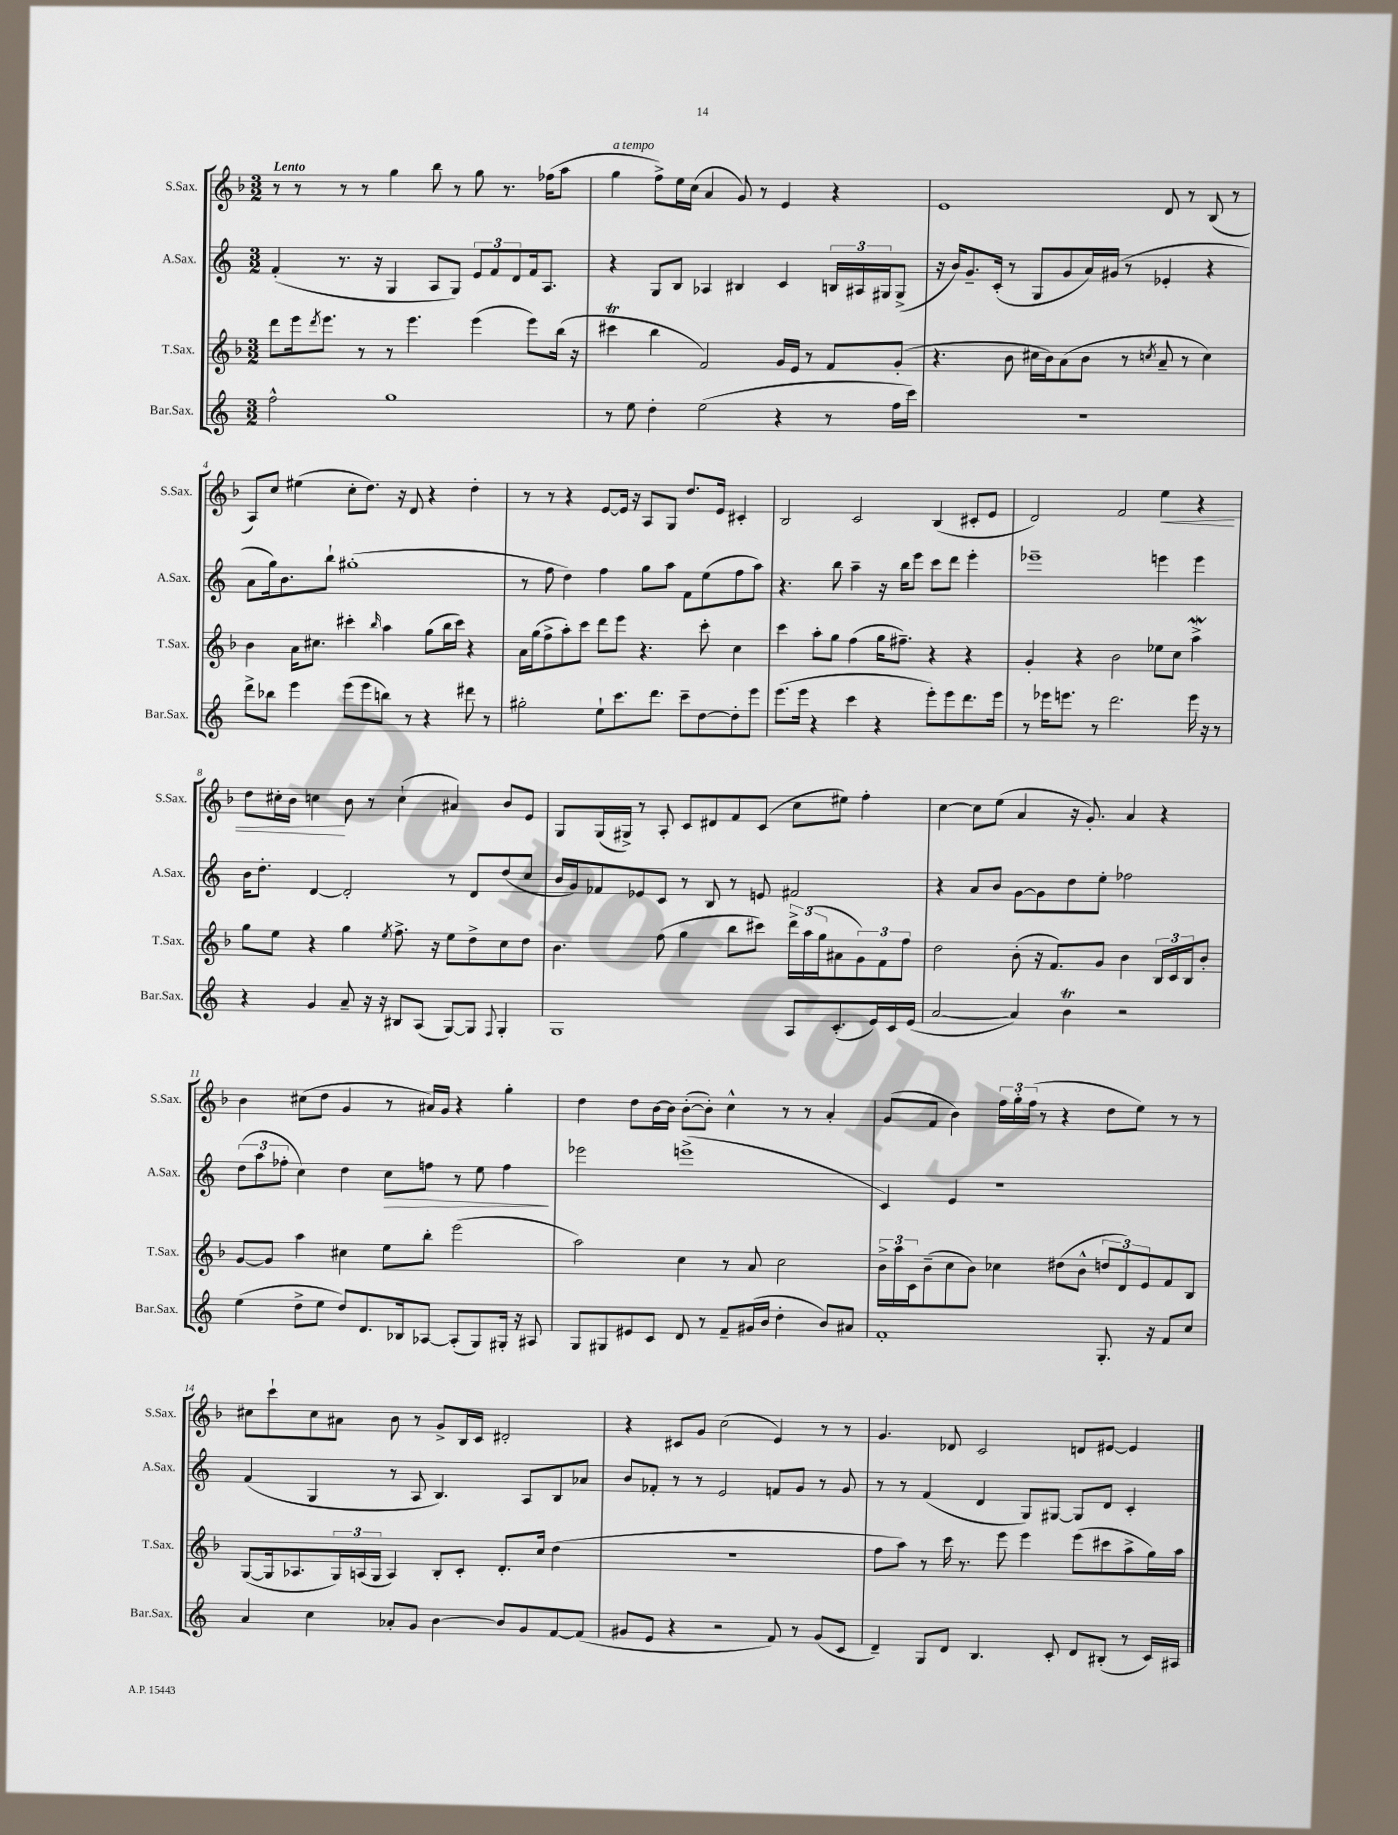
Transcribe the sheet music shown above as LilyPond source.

<<
\new StaffGroup <<
\new Staff = "s0" \with { instrumentName = "S.Sax." shortInstrumentName = "S.Sax." } {
    \clef treble \key f \major \numericTimeSignature \time 3/2 \tempo "Lento"
    r8 r8 r8 r8 g''4 bes''8 r8 g''8 r8. fes''16( a''8 |
    g''4^\markup { \italic "a tempo" } f''8->) e''16 c''16( a'4 g'8) r8 e'4 r4 |
    e'1 d'8 r8 bes8( r8 |
    a8) c''8 eis''4( c''8-. d''8.) r16 d'8 r4 d''4-. |
    r8 r8 r4 e'8~ e'16 r16 a8 g8 d''8. e'16 cis'4-. |
    bes2 c'2 bes4( cis'8-. e'8 |
    d'2) f'2 e''4\< r4 |
    d''8 cis''16-. bes'16 c''4\! bes'8 r8 c''4-!( ais'4) bes'8 e'8 |
    g8 g16( gis16->) r8 a8-. c'8 dis'8 f'8 c'8( c''8 eis''8) f''4-. |
    c''4~ c''8 e''8( a'4 r16 g'8.-.) a'4 r4 |
    bes'4 cis''8( d''8 g'4 r8 ais'16) g'16 r4 g''4-. |
    d''4 d''8 bes'16~ bes'16 bes'8~-.( bes'8-.) c''4-^ r8 r8 a'4-. |
    g'8( f'8 bes'4) \tuplet 3/2 { f''16 g''16-. f''16( } r8 r4 d''8 e''8) r8 r8 |
    cis''8 c'''8-! cis''8 ais'8 bes'8 r8 g'8-> bes16 c'16 dis'2-. |
    r4 cis'8 g'8 c''2( e'4) r8 r8 |
    g'4. des'8 c'2 d'8 eis'8~ eis'4 \bar "|." |
}
\new Staff = "s1" \with { instrumentName = "A.Sax." shortInstrumentName = "A.Sax." } {
    \clef treble \key c \major \numericTimeSignature \time 3/2
    f'4-.( r8. r16 g4 a8 g8) \tuplet 3/2 { e'8 f'8 d'8 } f'16 a8. |
    r4 g8 b8 aes4 bis4 c'4 \tuplet 3/2 { b16 ais16 gis16 } gis8->( |
    r16 b'16) g'8.-- c'16-.( r8 g8 g'8 a'16) gis'16( r8 ees'4-. r4 |
    a'8 g''16) b'8. b''8-! gis''1-.( |
    r8 f''8 d''4) f''4 g''8 a''8 f'8 e''8( f''8 a''8) |
    r4. b''8 a''4-- r16 b''16 e'''8 c'''8 d'''8 e'''4-. |
    ees'''1-- e'''4 e'''4 |
    b'16 d''8.-. d'4~ d'2-. r8 d'8 d''8( c''8 |
    b'16 g'16) fes'8 ees'8 c'8 r8 b8 r8 e'8 fis'2 |
    r4 a'8 b'8 g'8~ g'8 d''8 e''8-. fes''2 |
    \tuplet 3/2 { d''8( a''8 fes''8-. } c''4) d''4 c''8\> f''8 r8 e''8 f''4\! |
    ees'''2 e'''1->( |
    c'4) e'4 r1 |
    f'4( g4 r8 a8 b4.) a8 b8 aes'8 |
    b'8 fes'8-. r8 r8 e'2 f'8 g'8 r8 g'8 |
    r8 r8 f'4( d'4 g8) gis8~ gis8 d'8 c'4-. \bar "|." |
}
\new Staff = "s2" \with { instrumentName = "T.Sax." shortInstrumentName = "T.Sax." } {
    \clef treble \key f \major \numericTimeSignature \time 3/2
    d'''8 e'''16 \acciaccatura { d'''8 } e'''8. r8 r8 e'''4. e'''4( e'''8) bes''16( r16 |
    cis'''4\trill bes''4 f'2) g'16 e'16 r8 f'8 g'8-.( |
    r4. bes'8 cis''16 bes'16) a'8( bes'8 r8 \acciaccatura { c''8 } a'8-- r8 c''4) |
    bes'4 a'16 cis''8. cis'''4-. \grace { bes''16 } a''4 g''8( bes''16 cis'''16) r4 |
    a'16 g''16( f''8-> a''8-.) c'''8 d'''8 e'''8 r4. c'''8-. c''4 |
    c'''4 a''8-. g''8 f''4( g''16 fis''8.--) r4 r4 |
    g'4-. r4 bes'2 ees''8 c''8 a''4->\mordent |
    g''8 e''8 r4 g''4 \acciaccatura { e''8 } f''8.-> r16 e''8 d''8-> c''8 d''8 |
    bes'4. f''8( g''4 bes''8 cis'''8) \tuplet 3/2 { d'''16-> a''16( g''16 } ais'8 \tuplet 3/2 { g'8) f'8 f''8 } |
    d''2 bes'8-.( r16 f'8.) g'8 bes'4 \tuplet 3/2 { bes16 c'16 bes16 } bes'8-. |
    g'8~ g'8 a''4 cis''4 e''8 bes''8-. e'''2( |
    a''2) c''4 r8 a'8 c''2 |
    \tuplet 3/2 { bes'16-> a''16 c'16 } bes'8--( c''8 bes'8) ces''4 dis''8( bes'8-^ \tuplet 3/2 { d''8 d'8) e'8 } f'8 bes8 |
    g8~( g16 aes8. \tuplet 3/2 { g16) a16( g16 } a4) bes8-. c'8-. d'8.-. c''16 d''4( |
    R1. |
    f''8 a''8) r8 c'''16 r8. e'''8 e'''4 e'''8( cis'''8 a''8-> g''16) a''16 \bar "|." |
}
\new Staff = "s3" \with { instrumentName = "Bar.Sax." shortInstrumentName = "Bar.Sax." } {
    \clef treble \key c \major \numericTimeSignature \time 3/2
    f''2-^ g''1 |
    r8 e''8 d''4-. e''2( r4 r8 f''16 c'''16) |
    R1. |
    d'''8-> bes''8 e'''4 e'''8( e'''8 b''8) r8 r4 dis'''8 r8 |
    gis''2-. e''8-! c'''8. d'''8. c'''8-- d''8~ d''8-. e'''8 |
    e'''8.( e'''16 r4 c'''4 r4 e'''8-.) e'''8 d'''8. e'''16 |
    r8 ees'''16 e'''8. r8 d'''2. e'''16 r16 r8 |
    r4 g'4 a'8-- r16 r16 bis8 a8( g8~) g8 \appoggiatura { f8 } g4-. |
    g1 a8 c'8.-.( e'16) c'16 e'16( |
    a'2~ a'4) b'4\trill r2 |
    e''4( d''8-> e''8 d''8) d'8. bes16 aes8~ aes8-.( g8) gis16-. r16 ais8 |
    g8 gis8 eis'8 c'8 d'8 r8 f'8-- gis'16( b'16 d''4-. b'8) ais'8 |
    f'1-. g8.-. r16 f'8 c''8 |
    a'4 c''4 aes'8-. g'8 b'4~ b'8 g'8 f'8~ f'8( |
    gis'8 e'8 r4 r2 f'8) r8 gis'8( c'8 |
    d'4--) g8 d'8 b4. c'8-. d'8 bis8-.( r8 c'16) ais16 \bar "|." |
}
>>
>>
